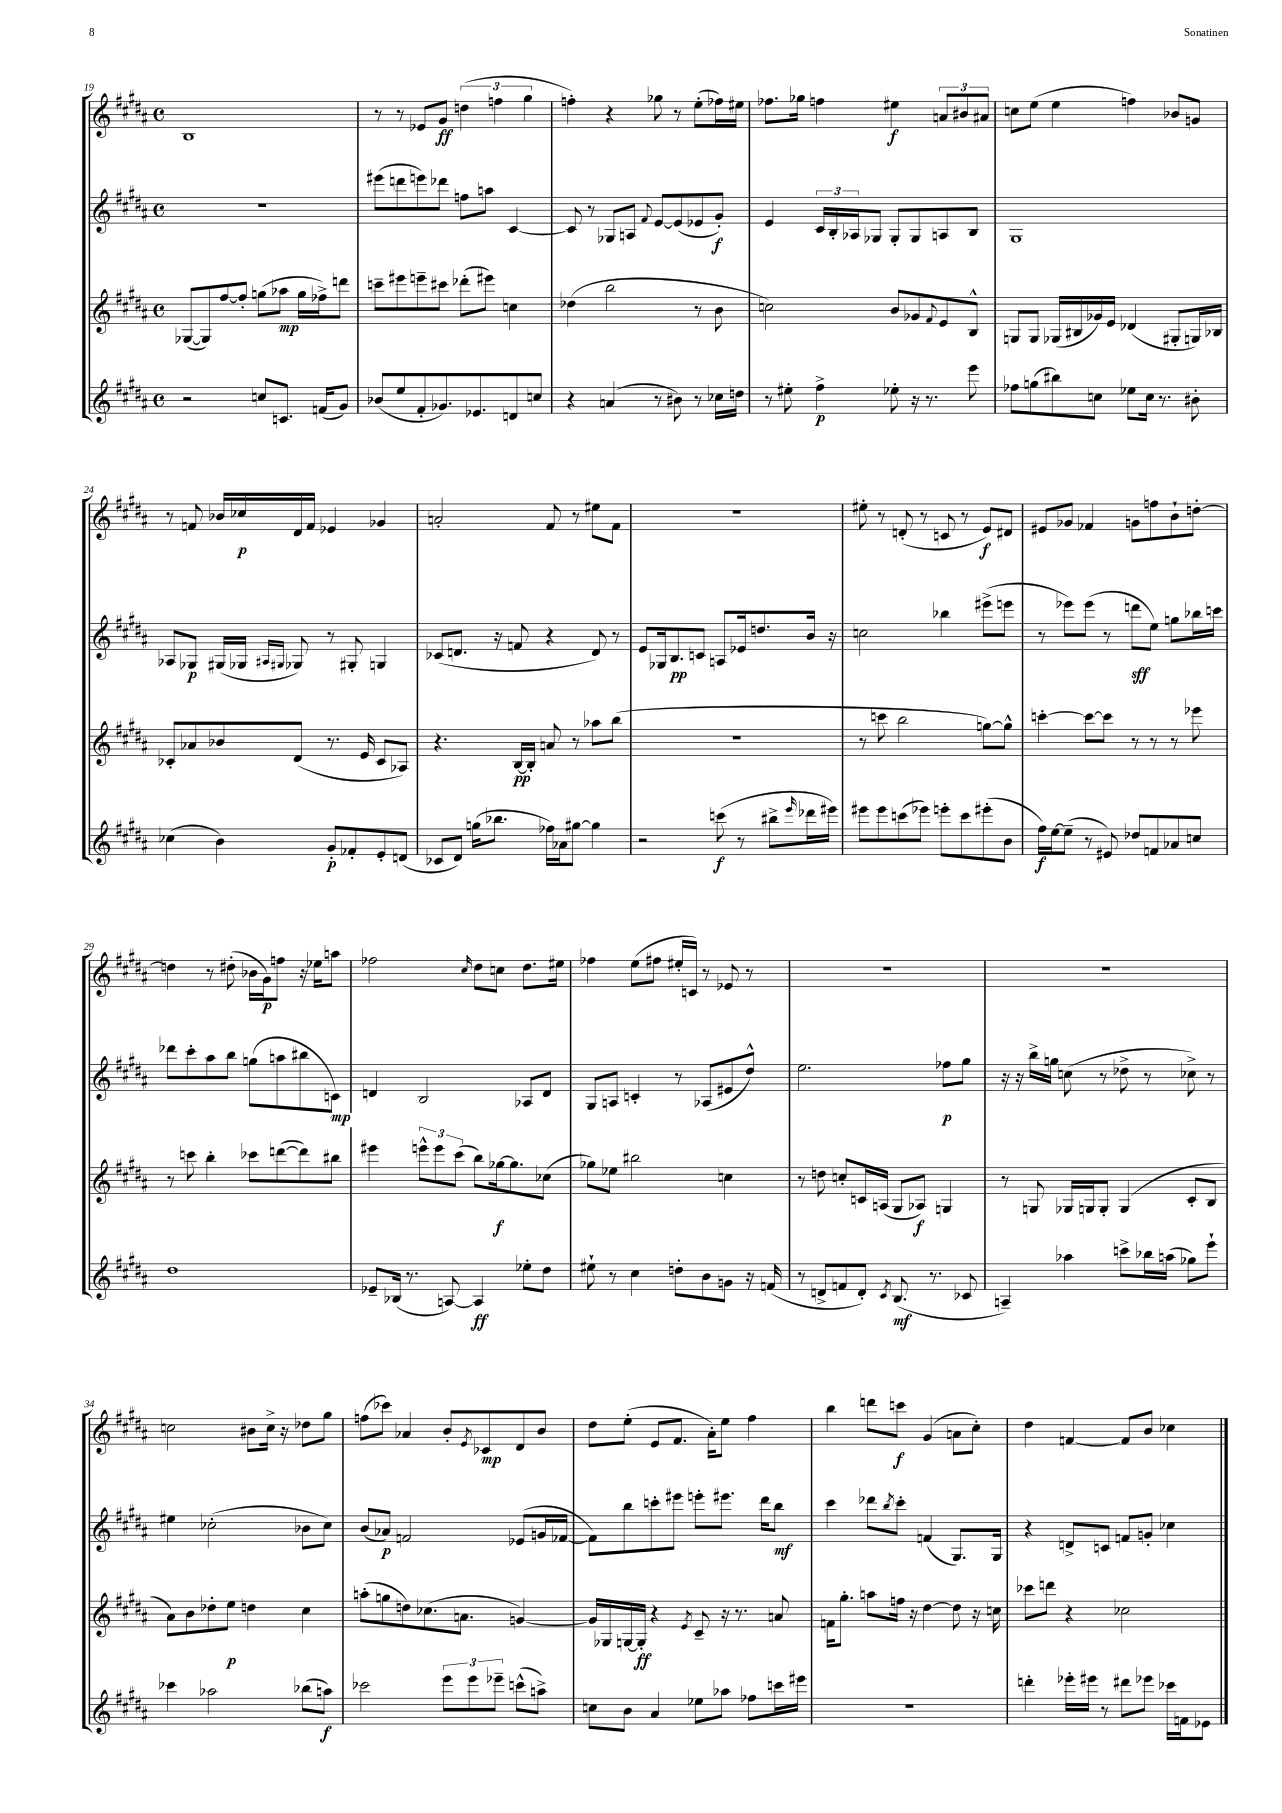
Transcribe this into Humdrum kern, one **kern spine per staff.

**kern	**kern	**kern	**kern
*staff4	*staff3	*staff2	*staff1
*clefG2	*clefG2	*clefG2	*clefG2
*k[f#c#g#d#a#]	*k[f#c#g#d#a#]	*k[f#c#g#d#a#]	*k[f#c#g#d#a#]
*M4/4	*M4/4	*M4/4	*M4/4
*met(c)	*met(c)	*met(c)	*met(c)
2r	([8G-/L	1r	1B
.	8G-/])	.	.
.	[8ff#/	.	.
.	8ff#'/]J	.	.
8cc/L	(8gg\L	.	.
8.c/J	8aa-\J	.	.
.	16gg\LL	.	.
(16f/LK	16ff-^\J)	.	.
8g#/J)	8ddd\J	.	.
=	=	=	=
(8b-/L	8ccc~\L	(8eee#\L	8r
8ee/	8eee#\	8ddd\	8r
8f#'/	8eee~\	8eee\)	8e-/L
8.g-/)	8ccc#\J	8ddd-\J	8g#/J
.	(8ddd-'\L	8ff\L	(6dd\
8.e-/	.	.	.
.	8eee#\J)	8aa\J	.
.	.	.	6ff\
8d/	4cc\	[4c#/	.
.	.	.	6gg#\
8cc/J	.	.	.
=	=	=	=
4r	(4dd-\	8c#/]	4ff'\)
.	.	8r	.
(4a/	2bb\	8G-/L	4r
.	.	8A/J	.
.	.	8qqf#/	.
8r	.	[8e/L	8gg-\
8b#\)	.	(8e/]	8r
8r	8r	8e-/	(8ee'\L
16cc-\LL	8b\	8g#'/J)	16ff-\L)
16dd\JJ	.	.	16ee#\JJ
=	=	=	=
8r	2cc\)	4e/	8.ff-\L
8ee#'\	.	.	.
.	.	.	16gg-\Jk
4ff#^\	.	24c#/LL	4ff\
.	.	24B'/	.
.	.	24A-/J	.
.	.	8G-/J	.
8ee-'\	8b/L	8G-'/L	4ee#\
16r	8g-/	8G-/	.
8.r	.	.	.
.	8qqf#/	.	.
.	8e/	8A/	12a/L
.	.	.	12b#/
8eee\	8B^^/J	8B/J	.
.	.	.	12a#/J
=	=	=	=
8ff-\L	8G/L	1G#	8cc\L
(8gg\	8G/J	.	(8ee\J
8bb#\)	(16G-/LL	.	4ee\
.	16B#/	.	.
8cc\J	16g-/)	.	.
.	16e/JJ	.	.
8ee-\L	(4d-/	.	4ff\)
16cc\Jk	.	.	.
8.r	.	.	.
.	8G#'/L	.	8b-/L
8b#'\	16G/L)	.	8g/J
.	16B-/JJ	.	.
=	=	=	=
(4cc-\	8c-'/L	8A-/L	8r
.	8a-/	8G-/J	8f/
4b\)	8b-/	(16G#/LL	16b-/LL
.	.	16G-/JJ	16cc-/
.	.	16qqA#/LL	.
.	.	16qqG#/JJ	.
.	(8d#/J	8G-/)	16d#/
.	.	.	16f/JJ
8g#'/L	8.r	8r	4e-/
8f-'/	.	8G#'/	.
.	16e/	.	.
8e'/	8c-/L	4G/	4g-/
(8d/J	8A-/J)	.	.
=	=	=	=
8c-/L	4.r	(8c-/L	2a'/
8d#/J)	.	8.d/J	.
(16gg\LK	.	.	.
8.bb-\J	.	16r	.
.	[16B/LL	8f/	.
.	16B'/]JJ	.	.
16ff-\LL)	8a/	4r	8f#/
16a-\J	.	.	.
[8gg#\J	8r	.	8r
4gg#\]	8aa-\L	8d/)	8ee#\L
.	(8bb\J	8r	8f#\J
=	=	=	=
2r	1r	8e/L	1r
.	.	16G-/k	.
.	.	8.B/	.
.	.	8c/J	.
(8ccc\	.	8A/L	.
8r	.	16e-/k	.
.	.	8.dd/	.
8bb#^\L	.	.	.
16qqeee/	.	.	.
16ddd-\L	.	16b/Jk	.
16eee#\JJ)	.	16r	.
=	=	=	=
8eee#\L	8r	2cc\	8ee#'\
8eee#\	8ccc\	.	8r
(8ccc\	2bb\	.	(8d'/
8eee-\J)	.	.	8r
8eee'\L	.	4bb-\	8c/
8ccc\	.	.	8r
(8eee#'\	[8gg\L)	(8eee#^\L	8e/L)
8b\J	8gg^^\]J	8eee\J	8d#/J
=	=	=	=
16ff#\LL)	[4ccc'\	8r	8e#/L
[16ee\J	.	.	.
(8ee~\]J	.	8eee-\L)	8g-/J
8r	8ccc\_L	(8eee-\J	4f-/
8e#/)	8ccc\]J	8r	.
8dd-/L	8r	8ddd\L	8g\L
8f/	8r	8ee\J)	8ff\
8a-/	8r	8gg\L	8b`\
8cc/J	8eee-\	16bb-\L	[8dd'\J
.	.	16ccc\JJ	.
=	=	=	=
1dd#	8r	8ddd-\L	4dd\]
.	8ccc\	8ccc#'\	.
.	4bb'\	8aa#\	8r
.	.	8bb\J	(8dd#'\
.	8ccc-\L	(8gg\L	16b-\LL
.	.	.	16g#\J)
.	([8ddd\	8aa\	8ff\J
.	8ddd\])	8bb#\	16r
.	.	.	16ee-\LK
.	8bb#\J	8c\J)	8aa\J
=	=	=	=
8e-~/L	4eee#\	4d/	2ff-\
(16B-/Jk	.	.	.
8.r	.	.	.
.	12eee^^\L	2B/	.
.	12eee\	.	.
[8A/)	.	.	.
.	(12ccc#\J	.	.
.	.	.	16qqcc#/
4A/]	8bb\L)	.	8dd#\L
.	[16gg-\k	.	8cc\J
.	8.gg-\]	.	.
8ee-'\L	.	8A-/L	8.dd#\L
8dd#\J	(8cc-\J	8d/J	.
.	.	.	16ee#\Jk
=	=	=	=
8ee#`\	8gg-\L)	8G#/L	4ff-\
8r	8ee-\J	8A/J	.
4cc#\	2bb#\	4c'/	(8ee\L
.	.	.	8ff#\J
8dd'\L	.	8r	16ee#'/LL
.	.	.	16c/JJ)
8b\	.	(8A-/L	8r
8g\J	4cc\	8e#/	8e-/
16r	.	8dd#^^/J)	8r
(16f/	.	.	.
=	=	=	=
8r	8r	2.ee\	1r
8d^/L	8dd\	.	.
8f/	8cc'/L	.	.
8d'/J)	16c/L	.	.
.	(16A/JJ	.	.
8qc#/	.	.	.
(8.B/	8G#/L	.	.
.	8A-/J)	.	.
8.r	.	.	.
.	4G/	8ff-\L	.
8c-/	.	8gg#\J	.
=	=	=	=
4A~/)	8r	16r	1r
.	.	16r	.
.	8G/	16bb^\LL	.
.	.	16gg\JJ	.
4aa-\	16G-/LL	(8cc\	.
.	16G/J	.	.
.	8G'/J	8r	.
8ccc^\L	(4G/	8dd-^\	.
16bb-\L	.	8r	.
(16aa\JJ	.	.	.
8gg-\L)	8c#'/L	8cc-^\)	.
8eee`\J	8B/J	8r	.
=	=	=	=
4ccc-\	8a#\L)	4ee#\	2cc\
.	8b\	.	.
2aa-\	8dd-'\	(2cc-'\	.
.	8ee\J	.	.
.	4dd\	.	8b#\L
.	.	.	16cc^\Jk
.	.	.	16r
(8bb-\L	4cc#\	8b-\L	8dd-\L
8aa\J)	.	8cc-\J)	8gg#\J
=	=	=	=
2ccc-\	(8aa'\L	(8b/L	(8ff\L
.	8gg\	8a-/J)	8ccc-\J)
.	8dd\)	2f/	4a-/
.	(8.cc-\	.	.
12eee\L	.	.	8b'/L
.	8.a\J	.	.
12eee\	.	.	.
.	.	.	8qe/
.	.	.	8c-/
12eee-~\J	.	.	.
(8ccc^^\L	[4g/)	(8e-/L	8d#/
8aa^\J)	.	16g/L	8b/J
.	.	[16f-/JJ	.
=	=	=	=
8cc\L	16g/]LL	8f-\]L)	8dd#\L
.	16G-/	.	.
8b\J	[16G/	8bb\	(8ee'\J
.	16G'/]JJ	.	.
4a#/	4r	8ccc'\	8e/L
.	.	8eee#\J	8.f#/J
.	8qe/	.	.
8ee-\L	8c#~/	8eee'\L	.
.	.	.	16a#'\LK)
8aa-\J	16r	8.eee#\J	8ee\J
.	8.r	.	.
8ff-\L	.	.	4ff#\
.	.	16ddd#\LK	.
16ccc\L	8a/	8bb\J	.
16eee#\JJ	.	.	.
=	=	=	=
1r	16f\LK	4ccc#\	4bb\
.	8.gg#'\J	.	.
.	8aa\L	8ddd-\L	8ddd\L
.	.	8qbb/	.
.	16ff\Jk	8ccc#'\J	8ccc\J
.	16r	.	.
.	[4dd#\	(4f/	(4g#/
.	8dd#\]	8.G#/L)	8a\L
.	16r	.	8cc#'\J)
.	16cc\	16G#/Jk	.
=	=	=	=
4ddd'\	8ccc-\L	4r	4dd#\
.	8ddd\J	.	.
16eee-'\LL	4r	8d^/L	[4f/
16eee#\JJ	.	.	.
8r	.	8c/J	.
8ddd#\L	2cc-\	8f/L	8f/]L
8eee-\J	.	8g'/J	8b/J
16ccc-\LL	.	4cc-\	4cc-\
16f\J	.	.	.
8e-\J	.	.	.
==	==	==	==
*-	*-	*-	*-
